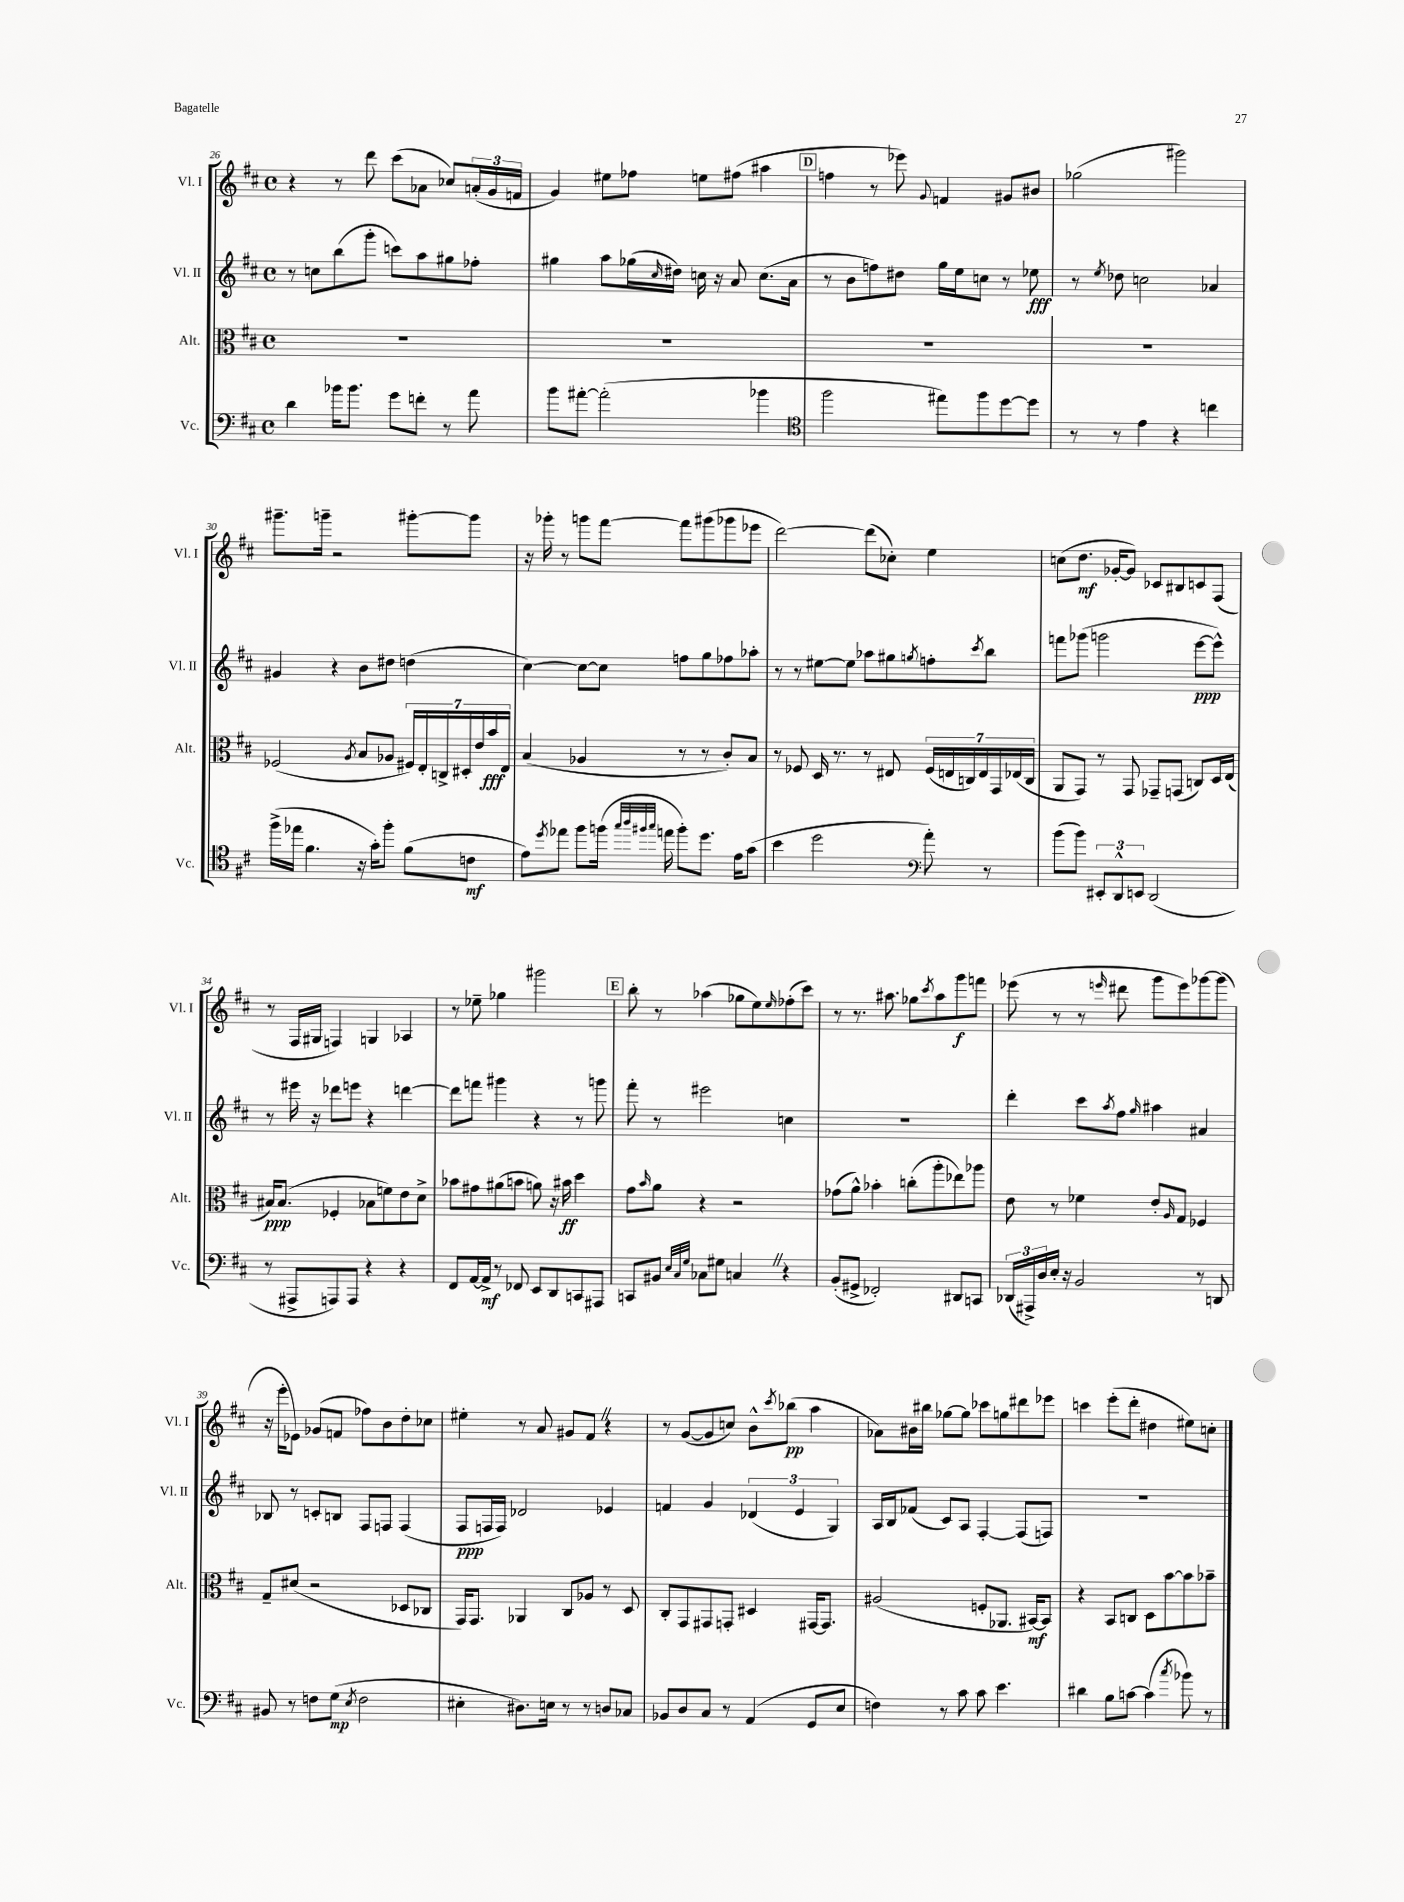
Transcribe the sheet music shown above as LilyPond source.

<<
\new StaffGroup <<
\new Staff = "s0" \with { instrumentName = "Vl. I" shortInstrumentName = "Vl. I" } {
    \clef treble \key d \major \defaultTimeSignature \time 4/4
    r4 r8 d'''8 cis'''8( aes'8 ces''8) \tuplet 3/2 { a'16-.( g'16 f'16 } |
    g'4) eis''8 fes''8 e''8 fis''8( ais''4 |
    \mark \markup { \box "D" } f''4 r8 ees'''8) \appoggiatura { g'8 } f'4 gis'8 bis'8 |
    ges''2( gis'''2) |
    gis'''8.-- g'''16-- r2 gis'''8~-. gis'''8 |
    r16 ges'''16-. r8 g'''8 fis'''8~ fis'''8 gis'''8( ges'''8 ees'''8 |
    d'''2~) d'''8( ces''8-.) e''4 |
    c''8( d''8.\mf ges'16~-. ges'8) ces'8 bis8 c'8 fis8( |
    r8 fis16 gis16 f4) g4 aes4 |
    r8 ees''8-- ges''4 gis'''2 |
    \mark \markup { \box "E" } b''8-. r8 aes''4( ges''8 e''8) \grace { e''16 } fes''8-.( cis'''8) |
    r8 r8. ais''8. ges''8 \acciaccatura { cis'''8 } ais''8 g'''8\f f'''8 |
    ees'''8( r8 r8 \grace { e'''16 } dis'''8 g'''8 e'''8) ges'''8~ ges'''8( |
    r16 e'''16-. ees'8) ges'8( f'8 fes''8) b'8 d''8-. ces''8 |
    eis''4-. r8 a'8 gis'8 fis'8 \once \override BreathingSign.text = \markup { \musicglyph "scripts.caesura.straight" } \breathe r4 |
    r8 g'8~( g'8 c''8) b'8-^ \acciaccatura { cis'''8 } bes''8\pp( a''4 |
    aes'8) bis'16 bis''16 ges''8~ ges''8 ces'''8 g''8 dis'''8 ees'''8 |
    c'''4 e'''8-.( d'''8-. dis''4 eis''8) c''8-. \bar "|." |
}
\new Staff = "s1" \with { instrumentName = "Vl. II" shortInstrumentName = "Vl. II" } {
    \clef treble \key d \major \defaultTimeSignature \time 4/4
    r8 c''8 b''8( g'''8-. c'''8) a''8 gis''8 fes''8-. |
    gis''4 a''8 ges''16( \grace { cis''16 } dis''16) c''16 r16 a'8 c''8.( a'16 |
    \mark \markup { \box "D" } r8 b'8 f''8) dis''8 g''16 e''16 c''8 r8 ees''8\fff |
    r8 \acciaccatura { e''8 } des''8 c''2 aes'4 |
    gis'4 r4 b'8 dis''8 d''4( |
    cis''4~) cis''8~ cis''8 f''8 g''8 fes''8 aes''8-. |
    r8 r8 eis''8~ eis''8 aes''8 gis''8 \acciaccatura { g''8 } f''8-. \acciaccatura { cis'''8 } b''8 |
    f'''8 ges'''8( g'''2 e'''8~\ppp e'''8-^) |
    r8 eis'''16 r16 des'''8 e'''8 r4 d'''4~ |
    d'''8 f'''8 gis'''4 r4 r8 g'''8 |
    \mark \markup { \box "E" } fis'''8-. r8 eis'''2 c''4 |
    R1 |
    d'''4-. cis'''8 \acciaccatura { a''8 } fis''8 \grace { g''16 } ais''4 ais'4 |
    bes8 r8 c'8-. b8 fis8 f8 f4( |
    fis8\ppp f16 f16) des'2 ees'4 |
    f'4 g'4 \tuplet 3/2 { des'4( e'4 g4) } |
    a16 b16 fes'8( cis'8) a8 fis4~-. fis8( f8) |
    R1 \bar "|." |
}
\new Staff = "s2" \with { instrumentName = "Alt." shortInstrumentName = "Alt." } {
    \clef alto \key d \major \defaultTimeSignature \time 4/4
    R1 |
    R1 |
    \mark \markup { \box "D" } R1 |
    R1 |
    fes2( \acciaccatura { a8 } b8 aes8 \tuplet 7/4 { fis16) e16-. c16-> dis16-. e'16 b'16\fff e16 } |
    b4( aes4 r8 r8 cis'8-.) b8 |
    r8 fes8 d16 r8. r8 eis8 \tuplet 7/4 { fes16( e16 c16) e16 g,16 ees16( c16 } |
    a,8 g,8) r8 g,8 ges,8-- g,8( c8) d16 e16( |
    bis16\ppp) bis8.( fes4-. bes8 f'8) e'8 d'8-> |
    bes'8 gis'8 ais'8( b'8 a'8) r16 bis'16\ff d''4 |
    \mark \markup { \box "E" } g'8 \grace { b'16 } a'8 r4 r2 |
    ges'8( a'8-^) bes'4-. c''8-.( a''8-. ees''8) aes''8 |
    e'8 r8 fes'4 e'8-. \grace { a16 } g8 fes4 |
    g8-- dis'8( r2 des8 ces8 |
    g,16) g,8. aes,4 cis8 aes8 r8 d8 |
    cis8-. g,8 gis,8 g,8-. dis4 gis,16~ gis,8. |
    ais2( f8-. aes,8. bis,16~\mf) bis,8 |
    r4 b,8 c8 d8 b'8~ b'8 bes'8-- \bar "|." |
}
\new Staff = "s3" \with { instrumentName = "Vc." shortInstrumentName = "Vc." } {
    \clef bass \key d \major \defaultTimeSignature \time 4/4
    d'4 bes'16 bes'8. g'8 f'8-. r8 a'8 |
    b'8 ais'8~-. ais'2-.( bes'4 |
    \mark \markup { \box "D" } \clef tenor fis''2 eis''8) fis''8 d''8~ d''8 |
    r8 r8 e'4 r4 c''4 |
    fis''16->( ees''16 fis'4. r16 g'16-.) fis''8-. fis'8( c'8\mf |
    e'8) \acciaccatura { d''8 } ees''8 fis''8 f''16( \grace { g''32 a''32 fis''32 g''32 } e''16 fis''8-.) d''8. e'16 g'8( |
    b'4 d''2 \clef bass a'8-.) r8 |
    b'8( b'8) \tuplet 3/2 { eis,8-. d,8-^ e,8 } d,2( |
    r8 ais,,8-> a,,8) a,,8 r4 r4 |
    fis,8 a,16~ a,16->\mf r8 fes,8 e,8 d,8 c,8 ais,,8 |
    \mark \markup { \box "E" } c,8 bis,8 \grace { e32 cis32 g32 } ces8 gis8 c4 \once \override BreathingSign.text = \markup { \musicglyph "scripts.caesura.straight" } \breathe r4 |
    b,8-.( gis,8-> fes,2-.) dis,8 c,8 |
    \tuplet 3/2 { des,16( ais,,16->) d16 } e16-. r16 b,2 r8 d,8 |
    bis,8 r8 f8 g8\mp( \acciaccatura { e8 } f2 |
    eis4-. dis8.) e16 r8 r8 d8 ces8 |
    bes,8 d8 cis8 r8 a,4( g,8 e8 |
    f4) r8 cis'8 cis'8 e'4. |
    dis'4 b8 c'8~ c'4( \acciaccatura { cis''8 } bes'8) r8 \bar "|." |
}
>>
>>
\layout { \context { \Score currentBarNumber = #26 } }
